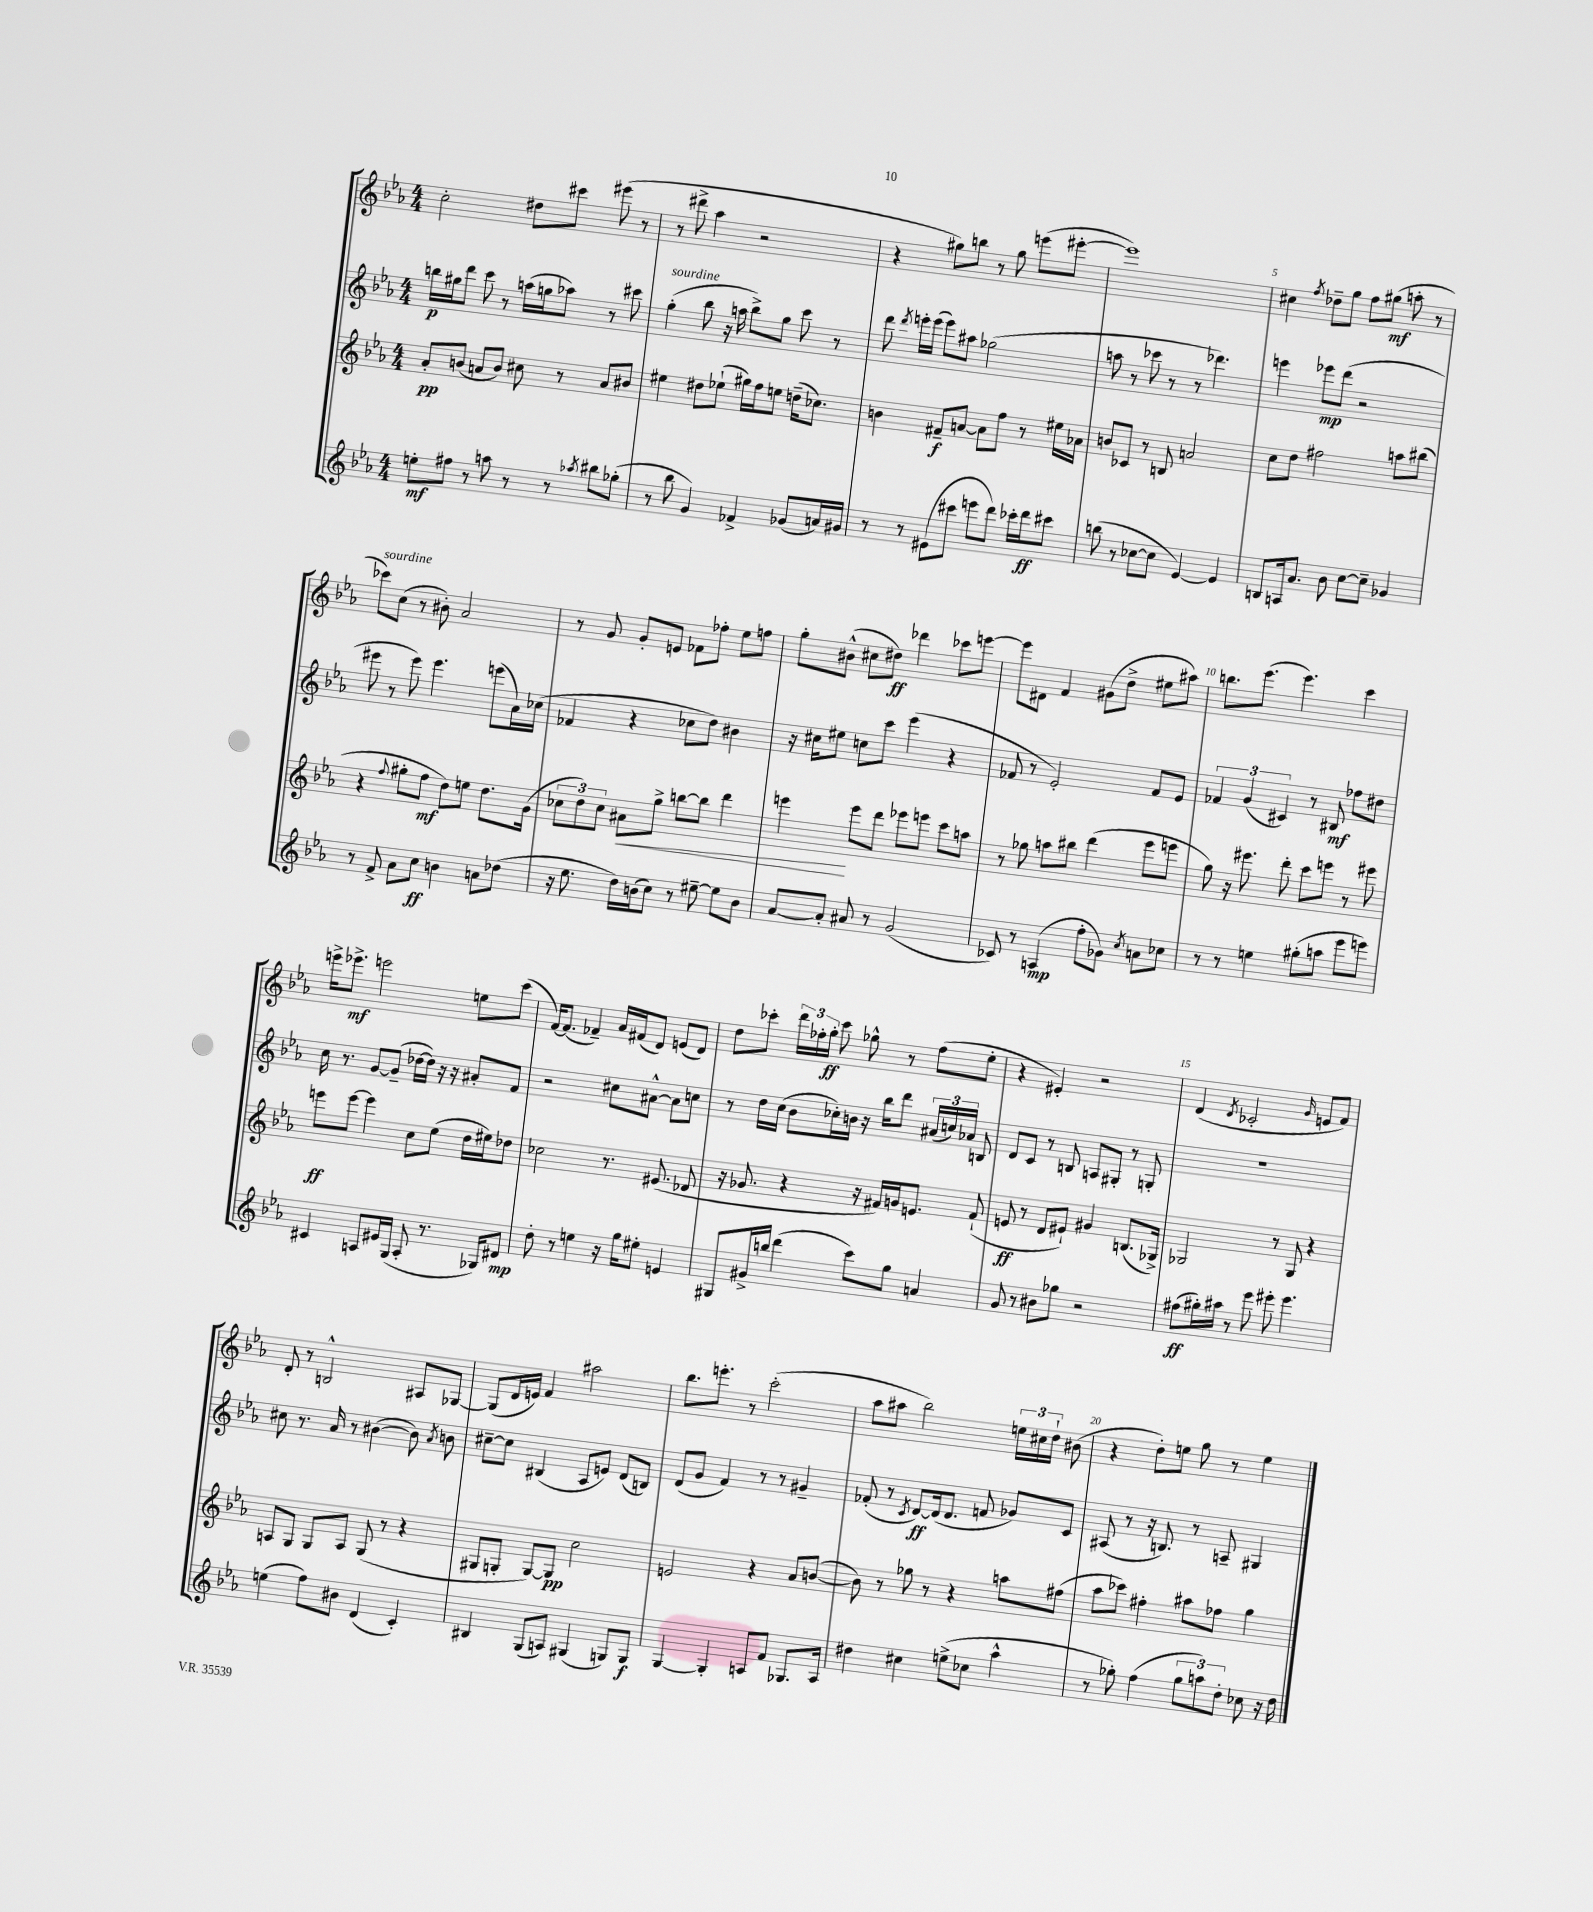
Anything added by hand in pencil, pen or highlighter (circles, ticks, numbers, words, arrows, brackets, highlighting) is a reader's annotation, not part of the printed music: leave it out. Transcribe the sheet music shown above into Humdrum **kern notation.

**kern	**kern	**kern	**kern
*staff4	*staff3	*staff2	*staff1
*clefG2	*clefG2	*clefG2	*clefG2
*k[b-e-a-]	*k[b-e-a-]	*k[b-e-a-]	*k[b-e-a-]
*M4/4	*M4/4	*M4/4	*M4/4
8ee'	8a-'	16bb	2cc'
.	.	16gg#	.
8ff#	(8b	8ddd	.
8r	8a	8ccc	.
8aa	8b)	8r	.
8r	8cc#	(16aa	8dd#
.	.	16gg	.
8r	8r	8aa-)	8ccc#
8qaa-	.	.	.
8bb#	8a	8r	(8eee#
(8gg-'	8b#	8ccc#	8r
=	=	=	=
8r	4ee#	(4gg'	8r
8bb-	.	.	8ddd#^
4g)	8dd#	8bb-	4aa-
.	(8ee-`	16r	.
.	.	16aa	.
4f-^	16gg#)	8bb-^)	2r
.	16ff	.	.
.	8ee	8gg	.
(8g-	(16dd~	8ccc	.
.	8.cc-)	.	.
16a)	.	8r	.
16g#	.	.	.
=	=	=	=
8r	4b	8ddd	4r
.	.	8qddd	.
8r	.	16eee'	.
.	.	(16eee	.
(8e#	8f#~	8eee)	8gg#)
8ccc#	[8a	8aa#	8bb
8eee	8a]	(2gg-	8r
8ddd)	8ff	.	8gg#
16ccc-'	8r	.	(8eee
16ddd	.	.	.
8ccc#	16ee#	.	[8eee#'
.	16a-	.	.
=	=	=	=
(8bb	8b	8aa	1eee#])
8r	8c-	8r	.
[8cc-	8r	8ccc-	.
8cc-]	8B	8r	.
[4e-)	2a	8r	.
.	.	4.ddd-)	.
4e-]	.	.	.
=	=	=	=
8B	8cc	4eee	4cc#
16A	8dd	.	.
8.a-	.	.	.
.	.	.	8qff
.	2ff#	8eee-	8dd-~
8b-	.	(8ddd	8gg
[8cc	.	2r	8ff
8cc~]	.	.	(8gg#
4g-	8aa	.	8aa'
.	(8bb#	.	8r
=	=	=	=
8r	4r	8eee#	8ccc-)
8f^	.	8r	(8cc
.	8qqff	.	.
8a-	8gg#'	8eee#)	8r
8cc	8ff	4.eee#	8b#')
4b	8dd)	.	2a-
.	8ee	.	.
8a	8.dd	(8eee	.
(8dd-	.	16a-)	.
.	(16g	(16cc-	.
=	=	=	=
16r	12cc-	4f-	8r
8.ee-	.	.	.
.	12dd)	.	.
.	.	.	8g
.	12cc-	.	.
16dd)	8a#	4r	8g'
(16b	.	.	.
8cc)	8gg^	.	8e
8r	[8bb	8cc-	8f-
[8ee#~	8bb]	8dd)	8ff-'
8ee#]	4ddd	4b#	8ee-
8b	.	.	8ff
=	=	=	=
[8a-	4eee	16r	8gg'
.	.	16cc#	.
8a-']	.	8ee#	(8b#^^
8a#	8eee	8cc	8cc#
8r	8ddd	8ccc	8dd#)
(2g	8eee-	(4eee-	4ddd-
.	8eee	.	.
.	8ccc	4r	8ccc-
.	8aa	.	[8eee
=	=	=	=
8c-)	8r	8f-	8eee]
8r	8gg-	8r	8d#
(4A	8aa	2e-')	4f
.	8bb#	.	.
8ff'	(4ddd	.	(8g#
8g-)	.	.	8dd^
8qcc	.	.	.
8a	8eee-	8f-	8ee#
8cc-	8eee	8e-	8aa#)
=	=	=	=
8r	8gg)	6f-	8.bb
8r	16r	.	.
.	.	(6g	.
.	8.eee#	.	(8.eee-
4ee	.	.	.
.	.	6c#)	.
.	8ddd'	.	4.eee-)
(8gg#'	8ccc	8r	.
8aa	8eee	8B#	.
8eee-	8r	8ff-	4ccc
8eee)	8eee#	8dd#	.
=	=	=	=
4c#	8eee	16cc	16eee^
.	.	8.r	8.eee-^
.	[8eee	.	.
8A	4eee]	[8g	2eee
16e#	.	(8g~]	.
(16G	.	.	.
8A'	8cc	[16dd-	.
.	.	16dd-])	.
8.r	(8ee-	16r	.
.	.	16r	.
.	16dd	8a#'	8ee
16G-)	16ee#)	.	.
8d#	8dd-	8f	(8ccc
=	=	=	=
8dd'	2cc-	2r	[16f)
.	.	.	(8.f]
8r	.	.	.
4ee	.	.	4f-~)
16r	8.r	8cc#	16a-
16gg	.	.	(16f#
8ee#'	.	[8a#^^	8d)
.	(8.e#	.	.
4e	.	8a#]	(8e
.	8d-	8cc	8d)
=	=	=	=
8G#	16r	8r	8dd
.	8.g-	.	.
16g#^	.	16dd	8ccc-'
16bb	.	(16cc	.
(4ddd	4r	8b-	24ddd
.	.	.	24ff-'
.	.	.	24gg'
.	.	16cc-')	8ccc-
.	.	16b	.
8ccc)	16r	16r	8gg-^^
.	16f#)	16bb-	.
8gg	16g	8ddd	8r
.	8.e	.	.
4a	.	(24a#	(8ff-
.	.	24cc)	.
.	.	24a-	.
.	(8f#`	8B	8ee-'
=	=	=	=
8g	8e	8d	4r
8r	8r	8c	.
8b#	8d	8r	4e#')
8gg-	8e#`)	8B	.
2r	4g#	8A	2r
.	.	8G#'	.
.	(8.B	8r	.
.	.	8G'	.
.	16G-^)	.	.
=	=	=	=
(8ff#	2G-	1r	(4d
16gg#')	.	.	.
16aa#	.	.	.
.	.	.	8qd
8r	.	.	2c-'
8eee-	.	.	.
8eee#'	8r	.	.
4.eee#	8G-	.	.
.	.	.	16qqg
.	4r	.	8e
.	.	.	8f)
=	=	=	=
(4ee	8A	8cc#	8d'
.	8G	8.r	8r
8ff)	8G	.	2B^^
.	.	16a-	.
8b#	8A	8r	.
(4d	(8G	([4b#	.
.	8r	.	.
4c')	4r	8b#])	8A#
.	.	8qa-	.
.	.	8b	[8G-
=	=	=	=
4B#	8G#	[8cc#~	(8G-]
.	8G'	8cc#]	16d
.	.	.	16e)
(8G	[8G)	(4B#	4f
8A)	8G]	.	.
(4G#	2cc	8A-	2aa#
.	.	8e)	.
8G)	.	(8d	.
8G	.	8B)	.
=	=	=	=
[4G	2e	(8d	8.bb-
.	.	8g	.
.	.	.	8.eee'
4G']	.	4f)	.
.	.	.	8r
8A	4r	8r	(2ccc'
8f	.	8r	.
8.G-	8a-	4g#~	.
.	([8b	.	.
16A	.	.	.
=	=	=	=
4dd#	8b])	(8f-'	8aa-
.	8r	8r	8aa#
.	.	8qc	.
4cc#	8gg-	[8d)	2bb-)
.	8r	(16d]	.
.	.	8.d	.
(8ee^	4r	.	.
8cc-	.	8f	.
4aa-^^	8aa	8g-)	24ee
.	.	.	24cc#
.	.	.	24dd`
.	(8ff#	8c	(8b#
=	=	=	=
8r	8aa-	(8A#	4r
8gg-')	8ccc-)	8r	.
(4ff	4ff#'	16r	8dd')
.	.	8.B)	.
.	.	.	8ee
12gg-	8aa#	8r	8gg
12aa)	.	.	.
.	8ff-	8A~	8r
12dd'	.	.	.
8cc-	4gg	4G#	4ee
16r	.	.	.
16dd	.	.	.
==	==	==	==
*-	*-	*-	*-
